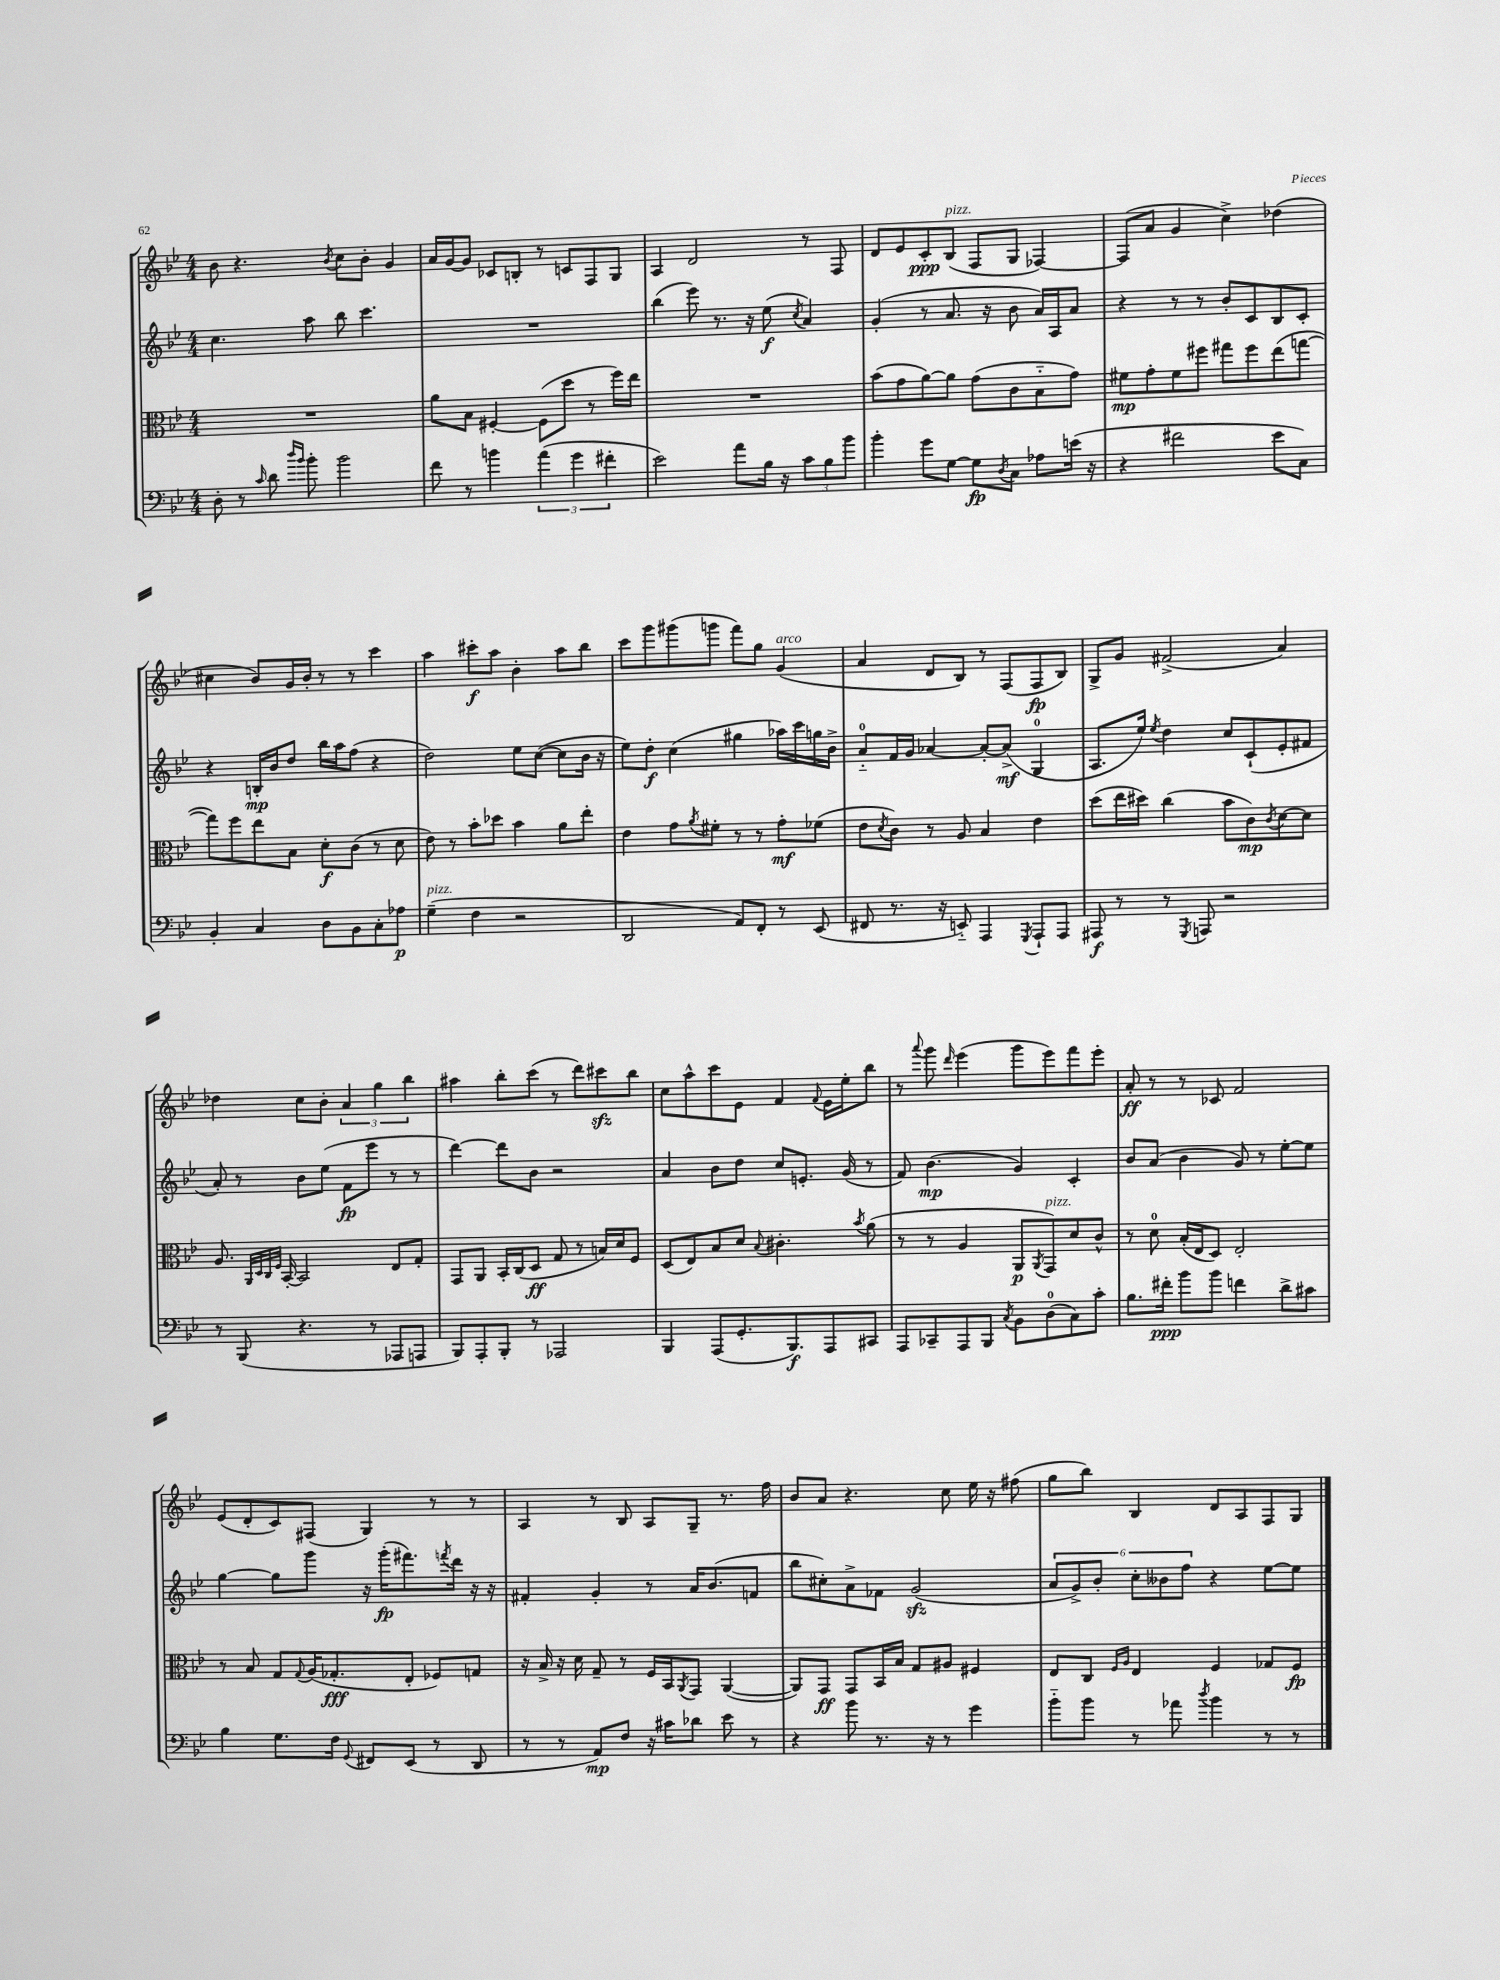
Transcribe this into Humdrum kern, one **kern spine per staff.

**kern	**dynam	**kern	**dynam	**kern	**dynam	**kern	**dynam
*part4	*part4	*part3	*part3	*part2	*part2	*part1	*part1
*staff4	*staff4	*staff3	*staff3	*staff2	*staff2	*staff1	*staff1
*clefF4	*	*clefC3	*	*clefG2	*	*clefG2	*
*k[b-e-]	*	*k[b-e-]	*	*k[b-e-]	*	*k[b-e-]	*
*M4/4	*	*M4/4	*	*M4/4	*	*M4/4	*
=17	=17	=17	=17	=17	=17	=17	=17
8D'\	.	1r	.	4.cc\	.	8b-\	.
8r	.	.	.	.	.	4.r	.
16qqc/	.	.	.	.	.	.	.
8d\	.	.	.	.	.	.	.
16qqdd/LL	.	.	.	.	.	.	.
16qqb-/JJ	.	.	.	.	.	.	.
8b-'\	.	.	.	8aa\	.	.	.
.	.	.	.	.	.	8qb-/	.
2b-\	.	.	.	8bb-\	.	8cc\L	.
.	.	.	.	4.ccc\	.	8b-'\J	.
.	.	.	.	.	.	4g/	.
=18	=18	=18	=18	=18	=18	=18	=18
8f\	.	8a\L	.	1r	.	16a/LL	.
.	.	.	.	.	.	[16g/J	.
8r	.	8B-\J	.	.	.	8g/J]	.
4bn\	.	[4F#X'/	.	.	.	8c-X/L	.
.	.	.	.	.	.	8Bn'/J	.
(6a\	.	(8F#\L]	.	.	.	8r	.
.	.	8dd\J	.	.	.	8cn/L	.
6g\	.	.	.	.	.	.	.
.	.	8r	.	.	.	8F/	.
6f#X'\	.	.	.	.	.	.	.
.	.	16ff\LL)	.	.	.	8G/J	.
.	.	16ee-\JJ	.	.	.	.	.
=19	=19	=19	=19	=19	=19	=19	=19
2e-\)	.	1r	.	(4bb-\	.	4A/	.
.	.	.	.	8eee-\)	.	2d/	.
.	.	.	.	8.r	.	.	.
8a\L	.	.	.	.	.	.	.
.	.	.	.	16r	.	.	.
16B-\Jk	.	.	.	(8ee-\	f	.	.
16r	.	.	.	.	.	.	.
.	.	.	.	8qcc/	.	.	.
12c\L	.	.	.	4a/)	.	8r	.
12B-\	.	.	.	.	.	.	.
.	.	.	.	.	.	8F/	.
12b-\J	.	.	.	.	.	.	.
=20	=20	=20	=20	=20	=20	=20	=20
4b-'\	.	(8b-\L	.	(4g'/	.	8d/L	.
.	.	8g\	.	.	.	8e-/	.
8g\L	.	[8a\)	.	8r	.	8c'/	ppp
!	!	!	!	!	!	!LO:TX:a:i:t=pizz.	!
[8G\J	.	8a\J]	.	8.a/	.	(8B-/J	.
8G\L]	fp	(8g\L	.	.	.	8F/L	.
.	.	.	.	16r	.	.	.
8qD/	.	.	.	.	.	.	.
8C\J	.	8c\	.	8b-\	.	8G/J	.
8A-X\L	.	8B-\	.	16a/LL)	.	[4F-X/)	.
.	.	.	.	16A/J	.	.	.
(16en\Jk	.	8g\J)	.	8a/J	.	.	.
16r	.	.	.	.	.	.	.
=21	=21	=21	=21	=21	=21	=21	=21
4r	.	8f#X\L	mp	4r	.	(8F-/L]	.
.	.	8g'\	.	.	.	8a/J	.
2f#X\	.	8f#\	.	8r	.	4g/	.
.	.	8ff#X\J	.	8r	.	.	.
.	.	8gg#X\L	.	8b-'/L	.	4cc^\)	.
.	.	8ff#\	.	8c/	.	.	.
8e-\L	.	(8ee-\	.	8B-/	.	(4dd-X\	.
8C\J)	.	[8ggn\J	.	8c'/J	.	.	.
!!LO:LB:g=z
=22	=22	=22	=22	=22	=22	=22	=22
4BB-'/	.	8gg\L])	.	4r	.	4cc#X\	.
.	.	8ff\	.	.	.	.	.
4C/	.	8ee-\	.	16Bn'/LL	mp	8b-/L)	.
.	.	.	.	16b-/J	.	.	.
.	.	8B-\J	.	8dd/J	.	16g/L	.
.	.	.	.	.	.	16b-'/JJ	.
8D\L	.	8d'\L	f	16bb-\LL	.	8r	.
.	.	.	.	16aa\J	.	.	.
8BB-\	.	(8c\J	.	(8ff\J	.	8r	.
8C'\	.	8r	.	4r	.	4ccc\	.
8A-X\J	p	8d\	.	.	.	.	.
=23	=23	=23	=23	=23	=23	=23	=23
!LO:TX:a:i:t=pizz.	!	!	!	!	!	!	!
(4G~\	.	8e-\)	.	2dd\)	.	4aa\	.
.	.	8r	.	.	.	.	.
4F\	.	8b-'\L	.	.	.	8ccc#X'\L	f
.	.	8dd-X\J	.	.	.	8aa\J	.
2r	.	4b-\	.	8ee-\L	.	4b-'\	.
.	.	.	.	([8cc\J	.	.	.
.	.	8a\L	.	8cc\L]	.	8aa\L	.
.	.	8ee-'\J	.	16b-\Jk	.	8bb-\J	.
.	.	.	.	16r	.	.	.
=24	=24	=24	=24	=24	=24	=24	=24
2DD/	.	4e-\	.	8ee-\L)	.	8ccc\L	.
.	.	.	.	8dd'\J	f	8ggg\	.
.	.	8g\L	.	(4cc\	.	(8ggg#X\	.
.	.	8qa/	.	.	.	.	.
.	.	8f#X'\J	.	.	.	8gggn\J	.
8AA/L)	.	8r	.	4gg#X\	.	8fff\L)	.
8FF'/J	.	8r	.	.	.	8gg\J	.
!	!	!	!	!	!	!LO:TX:a:i:t=arco	!
8r	.	8g'\L	mf	16aa-X\LL)	.	(4g/	.
.	.	.	.	16ccc\	.	.	.
(8EE-/	.	(8f-X\J	.	16ggn\	.	.	.
.	.	.	.	16b-^\JJ	.	.	.
=25	=25	=25	=25	=25	=25	=25	=25
8FF#X/	.	8e-\L	.	8a/L	.	4a/	.
.	.	8qd/	.	.	.	.	.
8.r	.	8c\J)	.	16f/L	.	.	.
.	.	.	.	16g/JJ	.	.	.
.	.	8r	.	[4a-X/	.	8d/L	.
16r	.	.	.	.	.	.	.
8EEn/)	.	8A/	.	.	.	8B-/J)	.
4AAA/	.	4B-/	.	8a-'/L_	.	8r	.
.	.	.	.	(8a-^/J]	mf	(8F/L	.
8qGGG/	.	.	.	.	.	.	.
8AAA`/L	.	4e-\	.	4G/	.	8F/	fp
8AAA/J	.	.	.	.	.	8B-/J)	.
=26	=26	=26	=26	=26	=26	=26	=26
8AAA#X/	f	(8dd\L	.	8.A/L	.	8G^/L	.
8r	.	16ee-\L	.	.	.	8g/J	.
.	.	16dd#X\JJ)	.	16ee-/Jk)	.	.	.
.	.	.	.	8qee-/	.	.	.
8r	.	(4cc\	.	4dd\	.	(2f#X^/	.
8qGGG/	.	.	.	.	.	.	.
8AAAn/	.	.	.	.	.	.	.
2r	.	8b-\L	.	8cc/L	.	.	.
.	.	8c\)	mp	(8c`/	.	.	.
.	.	8qc/	.	.	.	.	.
.	.	[8d\	.	8e-'/	.	4a/)	.
.	.	8d\J]	.	8f#X/J	.	.	.
!!LO:LB:g=z
=27	=27	=27	=27	=27	=27	=27	=27
8r	.	8.A/	.	8a'/)	.	4dd-X\	.
(8BBB-/	.	.	.	8r	.	.	.
.	.	32qqAA/LLL	.	.	.	.	.
.	.	32qqD/	.	.	.	.	.
.	.	32qqC/	.	.	.	.	.
.	.	32qqF/JJJ	.	.	.	.	.
.	.	[16BB-'/	.	.	.	.	.
4.r	.	2BB-/]	.	8b-\L	.	8cc\L	.
.	.	.	.	(8ee-\J	.	8b-'\J	.
.	.	.	.	8f\L	fp	6a/	.
8r	.	.	.	8eee-\J	.	.	.
.	.	.	.	.	.	6gg\	.
8AAA-X/L	.	8E-/L	.	8r	.	.	.
.	.	.	.	.	.	6bb-\	.
8AAAn/J	.	8G'/J	.	8r	.	.	.
=28	=28	=28	=28	=28	=28	=28	=28
8BBB-/L)	.	8GG/L	.	[4ddd\)	.	4aa#X\	.
8AAA'/	.	8AA/J	.	.	.	.	.
8BBB-'/J	.	16BB-'/LL	.	8ddd\L]	.	8bb-'\L	.
.	.	(16C/J	.	.	.	.	.
8r	.	8D/J	ff	8b-\J	.	(8ccc\J	.
2AAA-X/	.	8G/	.	2r	.	8r	.
.	.	8r	.	.	.	8ddd\L)	.
.	.	16Bn/LL)	.	.	.	8ccc#Xzz\	.
.	.	16d/J	.	.	.	.	.
.	.	8F/J	.	.	.	8bb-\J	.
=29	=29	=29	=29	=29	=29	=29	=29
4BBB-/	.	(8D/L	.	4a/	.	8cc\L	.
.	.	8E-/)	.	.	.	8aa^^\	.
(8AAA/L	.	8B-/	.	8b-\L	.	8ccc\	.
8.GG'/	.	8d/J	.	8dd\J	.	8e-\J	.
.	.	8qqB-/	.	.	.	.	.
.	.	4.c#X'\	.	8cc/L	.	4f/	.
8.BBB-/)	f	.	.	.	.	.	.
.	.	.	.	8.en'/J	.	.	.
.	.	.	.	.	.	8qqf/	.
8AAA/	.	.	.	.	.	16e-\LL	.
.	.	.	.	(16g/	.	16ee-'\J	.
.	.	8qb-/	.	.	.	.	.
8CC#X/J	.	(8a\	.	8r	.	8bb-\J	.
=30	=30	=30	=30	=30	=30	=30	=30
8AAA/L	.	8r	.	8f/)	.	8r	.
.	.	.	.	.	.	8qqaaa/	.
8CC-X~/	.	8r	.	(4.b-\	mp	8ggg\	.
.	.	.	.	.	.	16qqddd/	.
8AAA/	.	4A/	.	.	.	(4eee-\	.
8BBB-/J	.	.	.	.	.	.	.
8qC/	.	.	.	.	.	.	.
8BB-\L	.	8AA/L	p	4g/)	.	8ggg\L	.
.	.	8qAA/	.	.	.	.	.
!	!	!LO:TX:a:i:t=pizz.	!	!	!	!	!
(8D\	.	8GG/)	.	.	.	8eee-\)	.
8C\)	.	8d/	.	4c'/	.	8fff\	.
8c'\J	.	8c^^/J	.	.	.	8eee-'\J	.
=31	=31	=31	=31	=31	=31	=31	=31
8.B-\L	.	8r	.	8b-/L	.	8a'/	ff
.	.	8d\	.	(8a/J	.	8r	.
16f#X'\Jk	ppp	.	.	.	.	.	.
8b-\L	.	(16B-'/LL	.	4b-\	.	8r	.
.	.	16E-/J	.	.	.	.	.
8b-\J	.	8D/J)	.	.	.	8c-X/	.
4fn\	.	2E-'/	.	8g/)	.	2f/	.
.	.	.	.	8r	.	.	.
8d^\L	.	.	.	[8ee-'\L	.	.	.
8c#X\J	.	.	.	8ee-\J]	.	.	.
!!LO:LB:g=z
=32	=32	=32	=32	=32	=32	=32	=32
4B-\	.	8r	.	[4gg\	.	(8e-/L	.
.	.	8B-/	.	.	.	8d'/	.
8.G\L	.	8G/L	.	8gg\L]	.	8c/)	.
.	.	8qqG/	.	.	.	.	.
.	.	(16A/K	.	8ggg\J	.	(8F#X/J	.
16F\Jk	.	8.G-X'/	fff	.	.	.	.
8qqGG/	.	.	.	.	.	.	.
8FF#X/L	.	.	.	16r	.	4G/)	.
.	.	.	.	(16ggg'\KL	fp	.	.
(8EE-/J	.	8E-'/J	.	8.fff#X\)	.	.	.
8r	.	8F-X/L)	.	.	.	8r	.
.	.	.	.	8qfffn/	.	.	.
.	.	.	.	16ddd\Jk	.	.	.
8DD/	.	8Gn/J	.	16r	.	8r	.
.	.	.	.	16r	.	.	.
=33	=33	=33	=33	=33	=33	=33	=33
8r	.	16r	.	4f#X'/	.	4A/	.
.	.	16B-^/	.	.	.	.	.
8r	.	16r	.	.	.	.	.
.	.	16d\	.	.	.	.	.
8AA/L)	mp	8G~/	.	4g'/	.	8r	.
8F/J	.	8r	.	.	.	8B-/	.
16r	.	16F/LL	.	8r	.	8A/L	.
16c#X\KL	.	16BB-/J	.	.	.	.	.
.	.	8qAA/	.	.	.	.	.
8d-X\J	.	8GG/J	.	16a/KL	.	8G~/J	.
.	.	.	.	(8.b-/	.	.	.
8e-\	.	([4AA/	.	.	.	8.r	.
8r	.	.	.	8fn/J	.	.	.
.	.	.	.	.	.	16ff\	.
=34	=34	=34	=34	=34	=34	=34	=34
4r	.	8AA/L])	.	8bb-\L	.	8b-/L	.
.	.	8GG/J	ff	8cc#X'\)	.	8a/J	.
8b-\	.	8GG/L	.	8a^\	.	4.r	.
8.r	.	16BB-/L	.	8f-X\J	.	.	.
.	.	16B-/JJ	.	.	.	.	.
.	.	8G/L	.	(2gzz/	.	.	.
16r	.	.	.	.	.	.	.
8r	.	8A#X/J	.	.	.	8cc\	.
4g\	.	4F#X/	.	.	.	16ee-\	.
.	.	.	.	.	.	16r	.
.	.	.	.	.	.	(8ff#X\	.
=35	=35	=35	=35	=35	=35	=35	=35
8b-\L	.	8E-/L	.	12a/L	.	8gg\L	.
.	.	.	.	12g^/)	.	.	.
8b-\J	.	8C/J	.	.	.	8bb-\J)	.
.	.	.	.	12b-'/J	.	.	.
.	.	16qqF/LL	.	.	.	.	.
.	.	16qqA/JJ	.	.	.	.	.
8r	.	4E-/	.	12cc'\L	.	4B-/	.
.	.	.	.	12b--X\	.	.	.
8a-X\	.	.	.	.	.	.	.
.	.	.	.	12ff\J	.	.	.
8qdd/	.	.	.	.	.	.	.
4b-\	.	4F/	.	4r	.	8d/L	.
.	.	.	.	.	.	8A/	.
8r	.	8G-X/L	.	[8ee-\L	.	8F/	.
8r	.	8F/J	fp	8ee-\J]	.	8G/J	.
==	==	==	==	==	==	==	==
*-	*-	*-	*-	*-	*-	*-	*-
